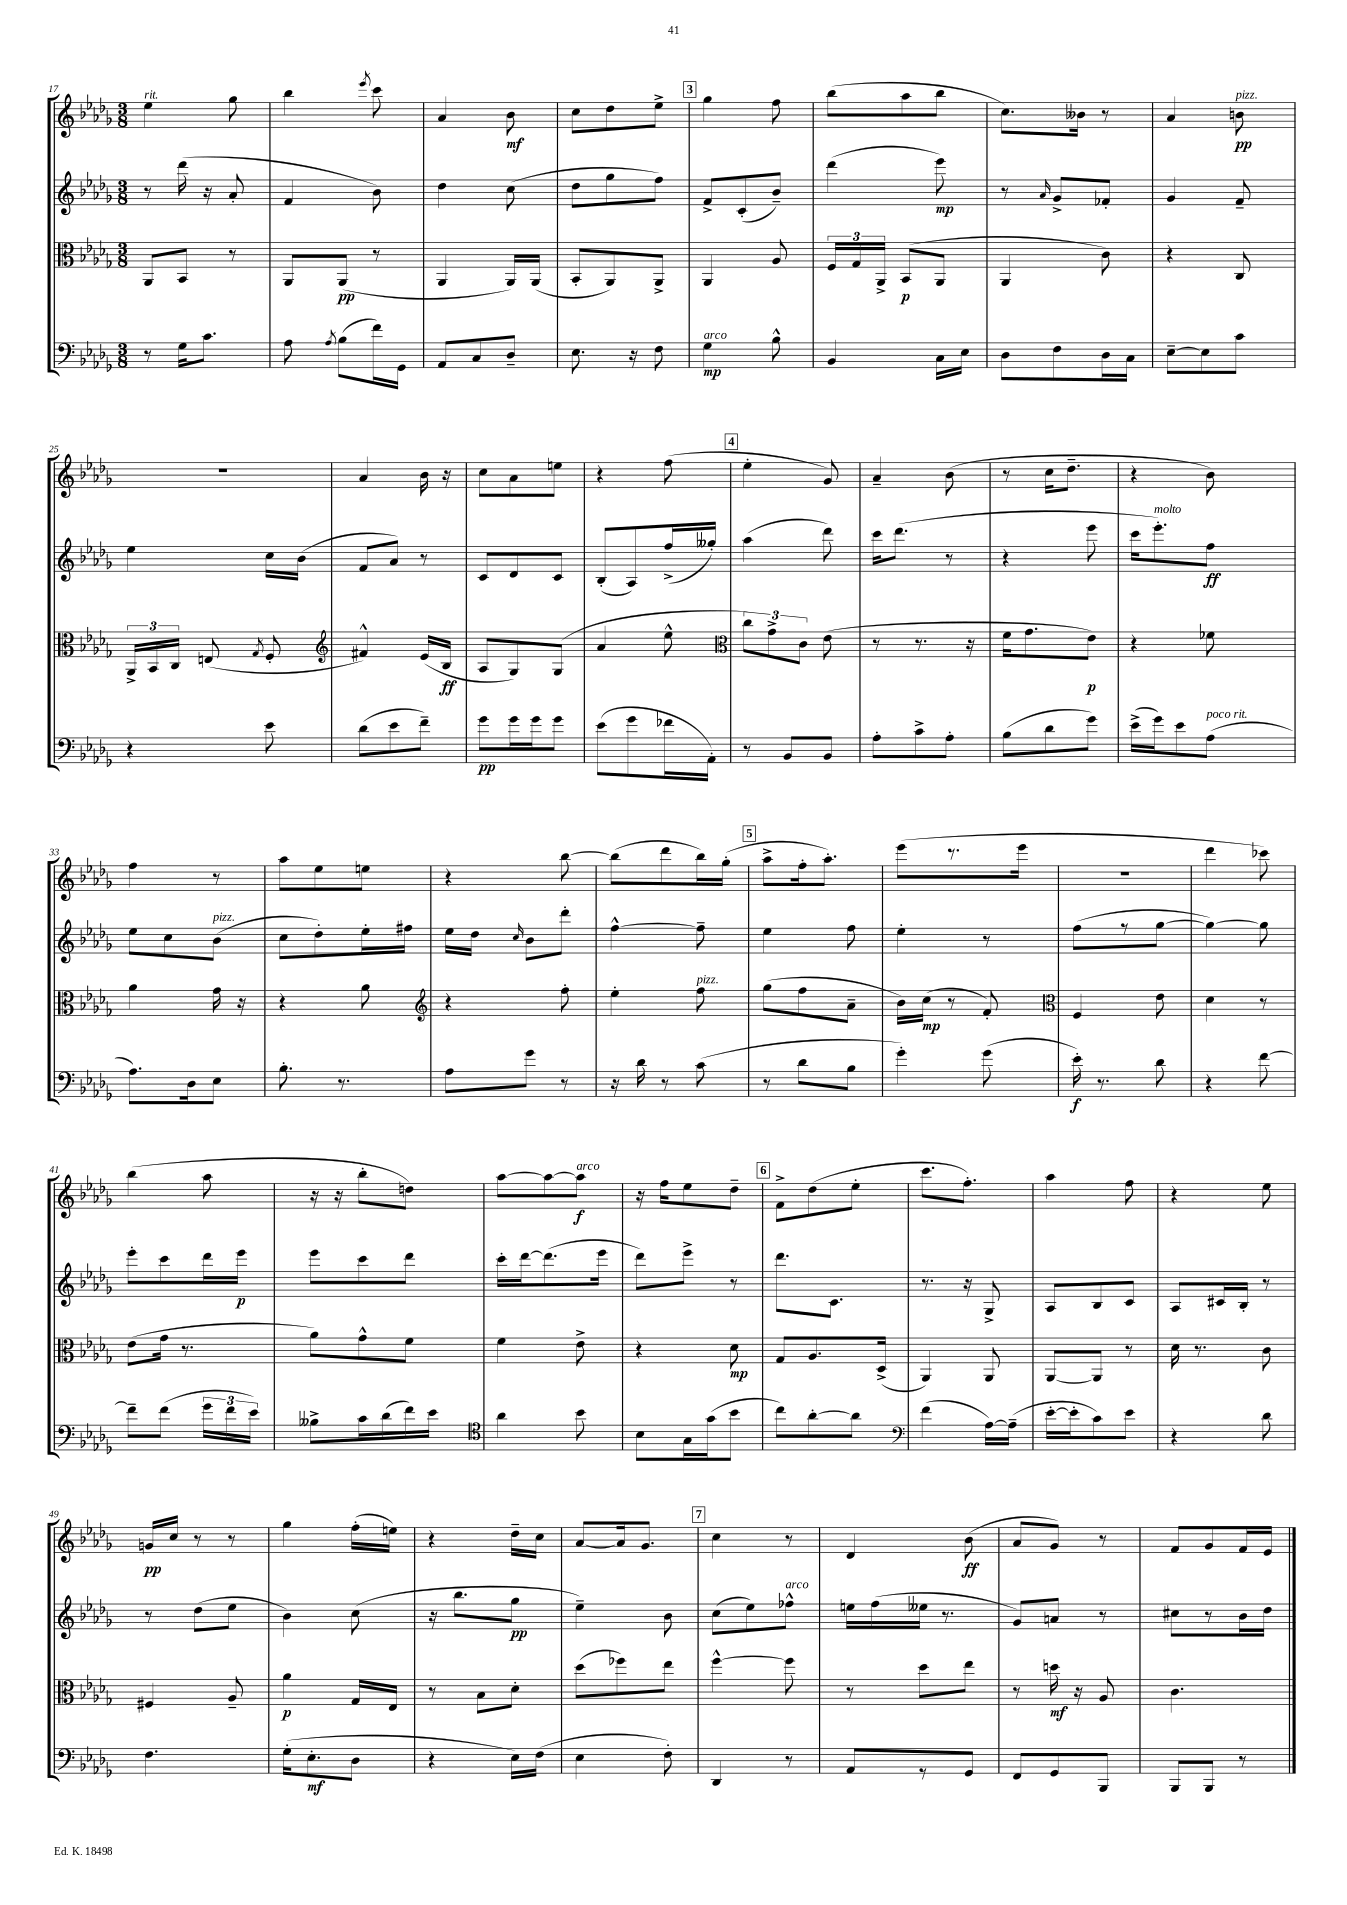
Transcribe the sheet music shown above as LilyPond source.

<<
\new StaffGroup <<
\new Staff = "s0" {
    \clef treble \key des \major \numericTimeSignature \time 3/8
    \autoBeamOff ees''4^\markup { \italic "rit." } ges''8 |
    bes''4 \acciaccatura { ees'''8 } c'''8 |
    aes'4 bes'8\mf |
    c''8[ des''8 ees''8]-> |
    \mark \markup { \box "3" } ges''4 f''8 |
    bes''8[( aes''8 bes''8] |
    c''8.[) beses'16] r8 |
    aes'4 b'8\pp^\markup { \italic "pizz." } |
    r4. |
    aes'4 bes'16 r16 |
    c''8[ aes'8 e''8] |
    r4 f''8( |
    \mark \markup { \box "4" } ees''4-. ges'8) |
    aes'4-- bes'8( |
    r8 c''16[ des''8.]-- |
    r4 bes'8) |
    f''4 r8 |
    aes''8[ ees''8 e''8] |
    r4 bes''8~ |
    bes''8[( des'''8 bes''16) ges''16]-.( |
    \mark \markup { \box "5" } aes''8[-> f''16-. aes''8.]-.) |
    ees'''8[( r8. ees'''16] |
    R4. |
    des'''4 ces'''8) |
    bes''4( aes''8 |
    r16 r16 bes''8[-. d''8]) |
    aes''8[~ aes''8~ aes''8]\f^\markup { \italic "arco" } |
    r16 f''16[ ees''8 des''8]-- |
    \mark \markup { \box "6" } f'8[-> des''8( ees''8]-. |
    c'''8.[ f''8.]-.) |
    aes''4 f''8 |
    r4 ees''8 |
    g'16[\pp c''16] r8 r8 |
    ges''4 f''16[-.( e''16]) |
    r4 des''16[-- c''16] |
    aes'8[~ aes'16 ges'8.] |
    \mark \markup { \box "7" } c''4 r8 |
    des'4 bes'8\ff( |
    aes'8[ ges'8]) r8 |
    f'8[ ges'8 f'16 ees'16] \bar "|." |
}
\new Staff = "s1" {
    \clef treble \key des \major \numericTimeSignature \time 3/8
    \autoBeamOff r8 des'''16( r16 aes'8-. |
    f'4 bes'8) |
    des''4 c''8( |
    des''8[ ges''8 f''8]) |
    \mark \markup { \box "3" } f'8[-> c'8-.( bes'8]--) |
    des'''4( ees'''8\mp) |
    r8 \grace { aes'16 } ges'8[-> fes'8]-. |
    ges'4 f'8-- |
    ees''4 c''16[ bes'16]( |
    f'8[ aes'8]) r8 |
    c'8[ des'8 c'8] |
    bes8[-.( aes8) f''16->( geses''16]-.) |
    \mark \markup { \box "4" } aes''4( des'''8) |
    c'''16[ des'''8.]( r8 |
    r4 ees'''8 |
    c'''16[ ees'''8.-.^\markup { \italic "molto" }) f''8]\ff |
    ees''8[ c''8 bes'8]^\markup { \italic "pizz." }( |
    c''8[ des''8-.) ees''16-. fis''16] |
    ees''16[ des''16] \grace { c''16 } bes'8[ des'''8]-. |
    f''4~-^ f''8-- |
    \mark \markup { \box "5" } ees''4 f''8 |
    ees''4-. r8 |
    f''8[( r8 ges''8]~ |
    ges''4~) ges''8 |
    ees'''8[-. c'''8 des'''16 ees'''16]\p |
    ees'''8[ c'''8 des'''8] |
    c'''16[-. des'''16~ des'''8.( ees'''16] |
    des'''8[) ees'''8]-> r8 |
    \mark \markup { \box "6" } des'''8.[ c'8.] |
    r8. r16 ges8-> |
    aes8[ bes8 c'8] |
    aes8[ cis'16 bes16]-. r8 |
    r8 des''8[( ees''8] |
    bes'4) c''8( |
    r16 bes''8.[ ges''8]\pp |
    ees''4--) bes'8 |
    \mark \markup { \box "7" } c''8[( ees''8) fes''8]-^^\markup { \italic "arco" } |
    e''16[ f''16( eeses''16] r8. |
    ges'8[) a'8] r8 |
    cis''8[ r8 bes'16 des''16] \bar "|." |
}
\new Staff = "s2" {
    \clef alto \key des \major \numericTimeSignature \time 3/8
    \autoBeamOff aes,8[ bes,8] r8 |
    aes,8[ aes,8]\pp( r8 |
    aes,4 aes,16[) aes,16]( |
    bes,8[-. aes,8) aes,8]-> |
    \mark \markup { \box "3" } aes,4 aes8 |
    \tuplet 3/2 { f16[ ges16 aes,16]-> } bes,8[\p( aes,8] |
    aes,4 c'8) |
    r4 c8 |
    \tuplet 3/2 { aes,16[-> bes,16 c16] } e8( \acciaccatura { ges8 } f8-. |
    \clef treble fis'4-^) ees'16[( bes16]\ff |
    aes8[ ges8) ges8]( |
    aes'4 ees''8-^ |
    \mark \markup { \box "4" } \clef alto \tuplet 3/2 { c''8[) ges'8-> c'8] } ees'8( |
    r8 r8. r16 |
    f'16[ ges'8. ees'8]\p) |
    r4 fes'8 |
    aes'4 ges'16 r16 |
    r4 aes'8 |
    \clef treble r4 f''8-. |
    ees''4-. f''8^\markup { \italic "pizz." } |
    \mark \markup { \box "5" } ges''8[( f''8 aes'8]-- |
    bes'16[) c''16]\mp( r8 f'8-.) |
    \clef alto f4 ees'8 |
    des'4 r8 |
    ees'8[( ges'16] r8. |
    aes'8[) ges'8-^ f'8] |
    f'4 ees'8-> |
    r4 des'8\mp |
    \mark \markup { \box "6" } ges8[ aes8. des16]->( |
    aes,4) aes,8 |
    aes,8[~ aes,8] r8 |
    des'16 r8. c'8 |
    fis4 aes8-- |
    aes'4\p ges16[ ees16] |
    r8 bes8[ des'8]-. |
    des''8[( fes''8) ees''8] |
    \mark \markup { \box "7" } f''4~-^ f''8 |
    r8 des''8[ ees''8] |
    r8 d''16\mf r16 aes8 |
    c'4. \bar "|." |
}
\new Staff = "s3" {
    \clef bass \key des \major \numericTimeSignature \time 3/8
    \autoBeamOff r8 ges16[ c'8.] |
    aes8 \acciaccatura { aes8 } bes8[( f'16) ges,16] |
    aes,8[ c8 des8]-- |
    ees8. r16 f8 |
    \mark \markup { \box "3" } ges4\mp^\markup { \italic "arco" } bes8-^ |
    bes,4 c16[ ees16] |
    des8[ f8 des16 c16] |
    ees8[~-- ees8 c'8] |
    r4 ees'8 |
    des'8[( ees'8 f'8]--) |
    ges'8[\pp ges'16 ges'16 ges'8] |
    ees'8[( ges'8 fes'16 aes,16]-.) |
    \mark \markup { \box "4" } r8 bes,8[ bes,8] |
    aes8[-. c'8-> aes8]-. |
    bes8[( des'8 ges'8]) |
    ees'16[->( ges'16) ees'8 aes8]^\markup { \italic "poco rit." }( |
    aes8.[) des16 ees8] |
    bes8.-. r8. |
    aes8[ ges'8] r8 |
    r16 des'16 r8 c'8( |
    \mark \markup { \box "5" } r8 des'8[ bes8] |
    ges'4-.) ges'8( |
    ees'16-.\f) r8. des'8 |
    r4 f'8~ |
    f'8[-- f'8]( \tuplet 3/2 { ges'16[ f'16 ees'16]) } |
    beses8[-> c'16 des'16( f'16) ees'16] |
    \clef tenor aes'4 bes'8 |
    bes8[ ges16 ges'16( bes'8] |
    \mark \markup { \box "6" } c''8[) aes'8~-. aes'8] |
    \clef bass f'4( aes16[~) aes16]--( |
    ees'16[~-. ees'16-. c'8) ees'8] |
    r4 des'8 |
    f4. |
    ges16[-.( ees8.-.\mf des8] |
    r4 ees16[) f16]( |
    ees4 f8-.) |
    \mark \markup { \box "7" } des,4 r8 |
    aes,8[ r8 ges,8] |
    f,8[ ges,8 bes,,8] |
    bes,,8[ bes,,8] r8 \bar "|." |
}
>>
>>
\layout { \context { \Score currentBarNumber = #17 } }
